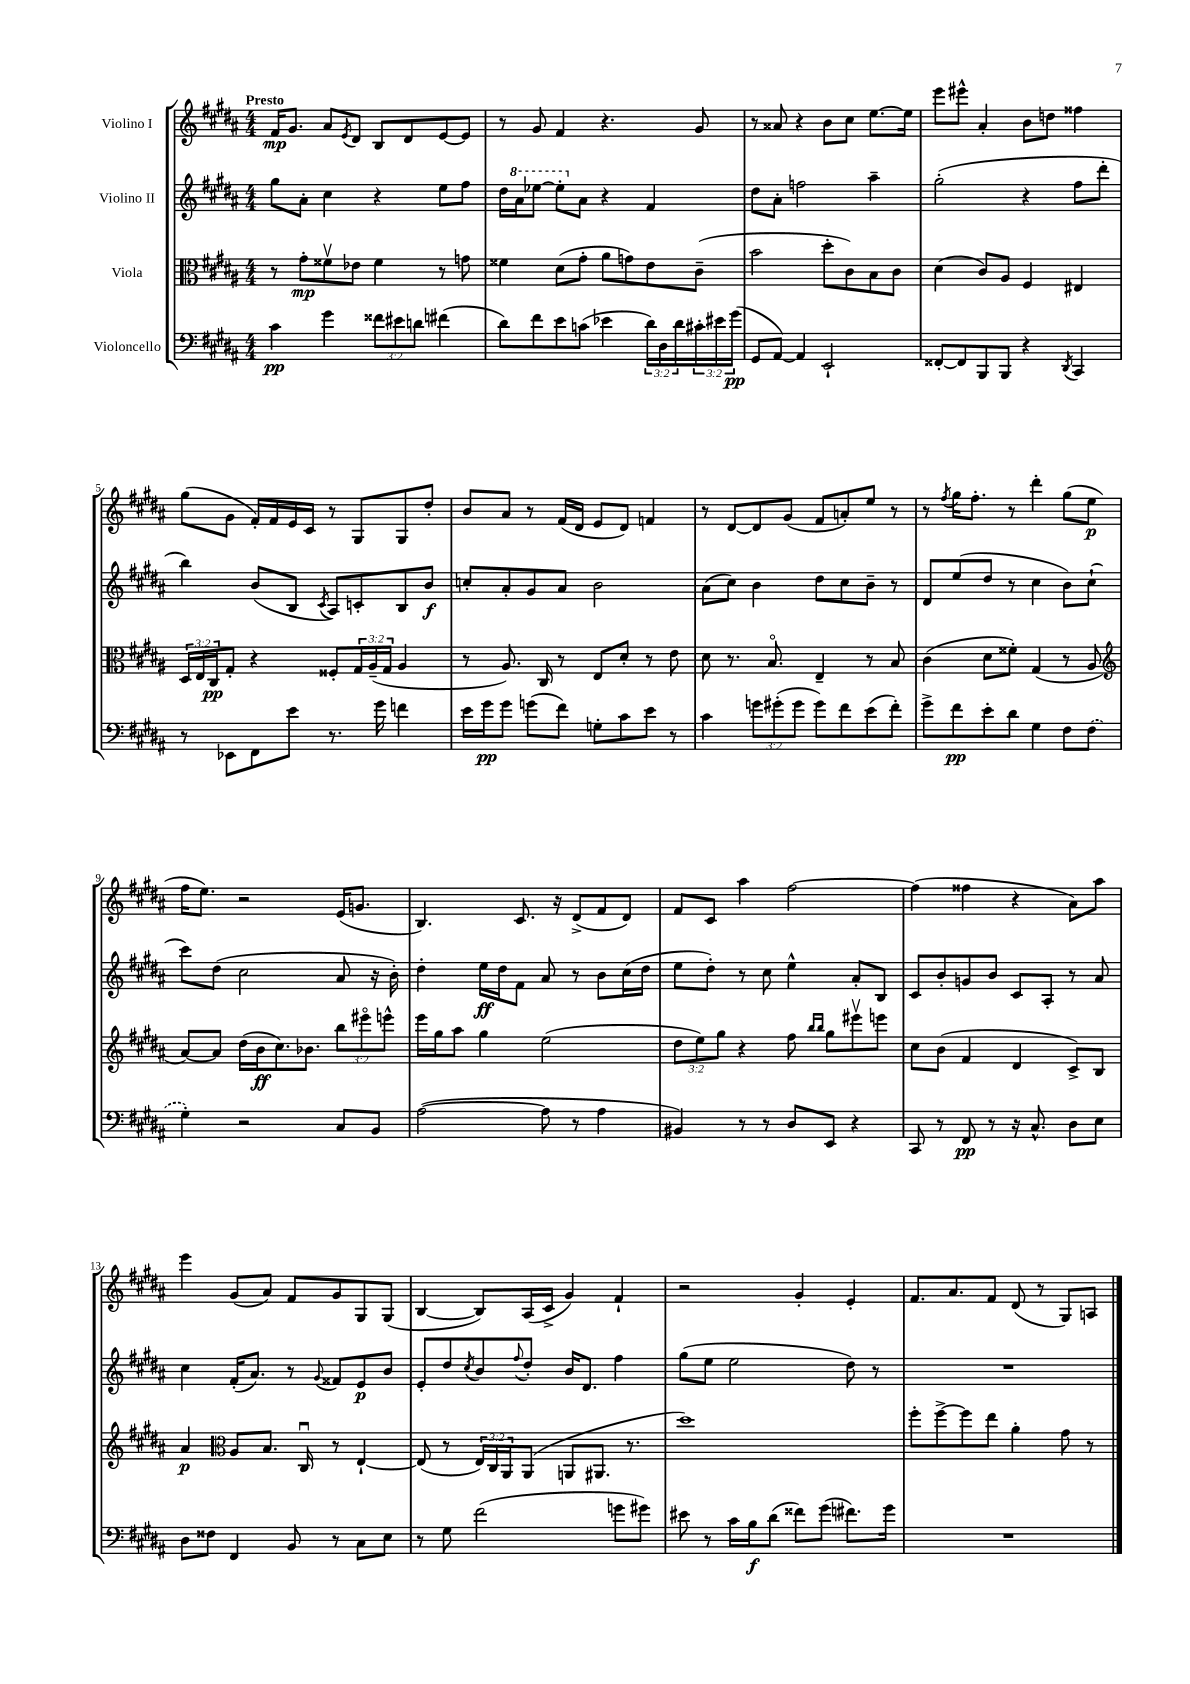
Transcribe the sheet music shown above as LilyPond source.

<<
\new StaffGroup <<
\new Staff = "s0" \with { instrumentName = "Violino I" } {
    \clef treble \key b \major \numericTimeSignature \time 4/4 \tempo "Presto"
    fis'16\mp gis'8. ais'8 \acciaccatura { e'8 } dis'8 b8 dis'8 e'8~ e'8 |
    r8 gis'8 fis'4 r4. gis'8 |
    r8 aisis'8 r4 b'8 cis''8 e''8.~ e''16 |
    e'''8 eis'''8-^ ais'4-. b'8 d''8 fisis''4 |
    gis''8( gis'8 fis'16-.) fis'16 e'16 cis'16 r8 gis8 gis8 dis''8-. |
    b'8 ais'8 r8 fis'16( dis'16 e'8 dis'8) f'4 |
    r8 dis'8~ dis'8 gis'8( fis'8 a'8-.) e''8 r8 |
    r8 \acciaccatura { fis''8 } gis''16 fis''8.-. r8 dis'''4-. gis''8( e''8\p |
    fis''16 e''8.) r2 e'16( g'8. |
    b4.) cis'8. r16 dis'8->( fis'8 dis'8) |
    fis'8 cis'8 ais''4 fis''2~ |
    fis''4( fisis''4 r4 ais'8) ais''8 |
    e'''4 gis'8( ais'8) fis'8 gis'8 gis8 gis8( |
    b4~ b8) ais16( cis'16-> gis'4) fis'4-! |
    r2 gis'4-. e'4-. |
    fis'8. ais'8. fis'8 dis'8( r8 gis8) a8 \bar "|." |
}
\new Staff = "s1" \with { instrumentName = "Violino II" } {
    \clef treble \key b \major \numericTimeSignature \time 4/4
    gis''8 ais'8-. cis''4 r4 e''8 fis''8 |
    dis''16 \ottava #1 ais''16 ees'''8~ ees'''8-. \ottava #0 ais'8 r4 fis'4 |
    dis''8 ais'8-. f''2 ais''4-- |
    gis''2-.( r4 fis''8 dis'''8-. |
    b''4) b'8( b8 \acciaccatura { cis'8 } ais8) c'8-. b8 b'8\f |
    c''8-. ais'8-. gis'8 ais'8 b'2 |
    ais'8( cis''8) b'4 dis''8 cis''8 b'8-- r8 |
    dis'8 e''8( dis''8 r8 cis''4 b'8) cis''8-!( |
    cis'''8) dis''8( cis''2 ais'8 r16 b'16-.) |
    dis''4-. e''16\ff dis''16 fis'8 ais'8 r8 b'8 cis''16( dis''16 |
    e''8 dis''8-.) r8 cis''8 e''4-^ ais'8-. b8 |
    cis'8 b'8-. g'8 b'8 cis'8 ais8-. r8 ais'8 |
    cis''4 fis'16-.( ais'8.) r8 \appoggiatura { gis'8 } fisis'8 e'8\p b'8 |
    e'8-. dis''8 \acciaccatura { cis''8 } b'8 \appoggiatura { fis''8 } dis''8-. b'16 dis'8. fis''4 |
    gis''8( e''8 e''2 dis''8) r8 |
    R1 \bar "|." |
}
\new Staff = "s2" \with { instrumentName = "Viola" } {
    \clef alto \key b \major \numericTimeSignature \time 4/4 \override Staff.TupletNumber.text = #tuplet-number::calc-fraction-text
    r8 gis'8-.\mp fisis'8\upbow ees'8 fisis'4 r8 g'8 |
    fisis'4 dis'8( gis'8-. ais'8 g'8) e'8 cis'8--( |
    b'2 dis''8-. cis'8) b8 cis'8 |
    dis'4( cis'8) ais8 fis4 eis4 |
    \tuplet 3/2 { dis16 e16 cis16\pp } gis8-. r4 fisis8-. \tuplet 3/2 { gis16 ais16--( gis16 } ais4 |
    r8 ais8.) cis16 r8 e8 dis'8-. r8 e'8 |
    dis'8 r8. b8.\flageolet e4-- r8 b8 |
    cis'4( dis'8 fisis'8-.) gis4( r8 ais8 |
    \clef treble ais'8~) ais'8 dis''16( b'16\ff cis''8.) bes'8. \tuplet 3/2 { b''8 eis'''8\flageolet e'''8-^ } |
    e'''16 gis''16 ais''8 gis''4 e''2( |
    \tuplet 3/2 { dis''8 e''8) gis''8 } r4 fis''8 \grace { b''16 b''16 } gis''8 eis'''8\upbow e'''8 |
    cis''8 b'8( fis'4 dis'4 cis'8->) b8 |
    ais'4\p \clef alto ais8 b8. cis16\downbow r8 e4~-! |
    e8( r8 \tuplet 3/2 { e16) cis16 ais,16 } ais,8( a,8 ais,8. r8. |
    dis''1) |
    fis''8-. fis''8~-> fis''8 e''8 ais'4-. gis'8 r8 \bar "|." |
}
\new Staff = "s3" \with { instrumentName = "Violoncello" } {
    \clef bass \key b \major \numericTimeSignature \time 4/4 \override Staff.TupletNumber.text = #tuplet-number::calc-fraction-text
    cis'4\pp gis'4 \tuplet 3/2 { fisis'8 eis'8 d'8 } fis'4( |
    dis'8) fis'8 e'8 c'8( ees'4 \tuplet 3/2 { dis'16) dis16 dis'16 } \tuplet 3/2 { cis'16-. eis'16 gis'16\pp( } |
    gis,8 ais,8~) ais,4 e,2-! |
    fisis,8~-. fisis,8 b,,8 b,,8 r4 \acciaccatura { dis,8 } cis,4 |
    r8 ees,8 fis,8 e'8 r8. gis'16 f'4 |
    e'16 gis'16\pp gis'8 g'8( fis'8) g8-. cis'8 e'8 r8 |
    cis'4 \tuplet 3/2 { g'8 gis'8-.( gis'8 } gis'8) fis'8 e'8( fis'8-.) |
    gis'8-> fis'8\pp e'8-. dis'8 gis4 fis8 \once \slurDashed fis8( |
    gis4-.) r2 cis8 b,8 |
    ais2~( ais8 r8 ais4 |
    bis,4) r8 r8 dis8 e,8 r4 |
    cis,8 r8 fis,8\pp r8 r16 cis8.-^ dis8 e8 |
    dis8 fisis8 fis,4 b,8 r8 cis8 e8 |
    r8 gis8 fis'2( g'8 gis'8) |
    eis'8 r8 cis'16 b16\f dis'8( fisis'8) gis'8( fis'8.) gis'16 |
    R1 \bar "|." |
}
>>
>>
